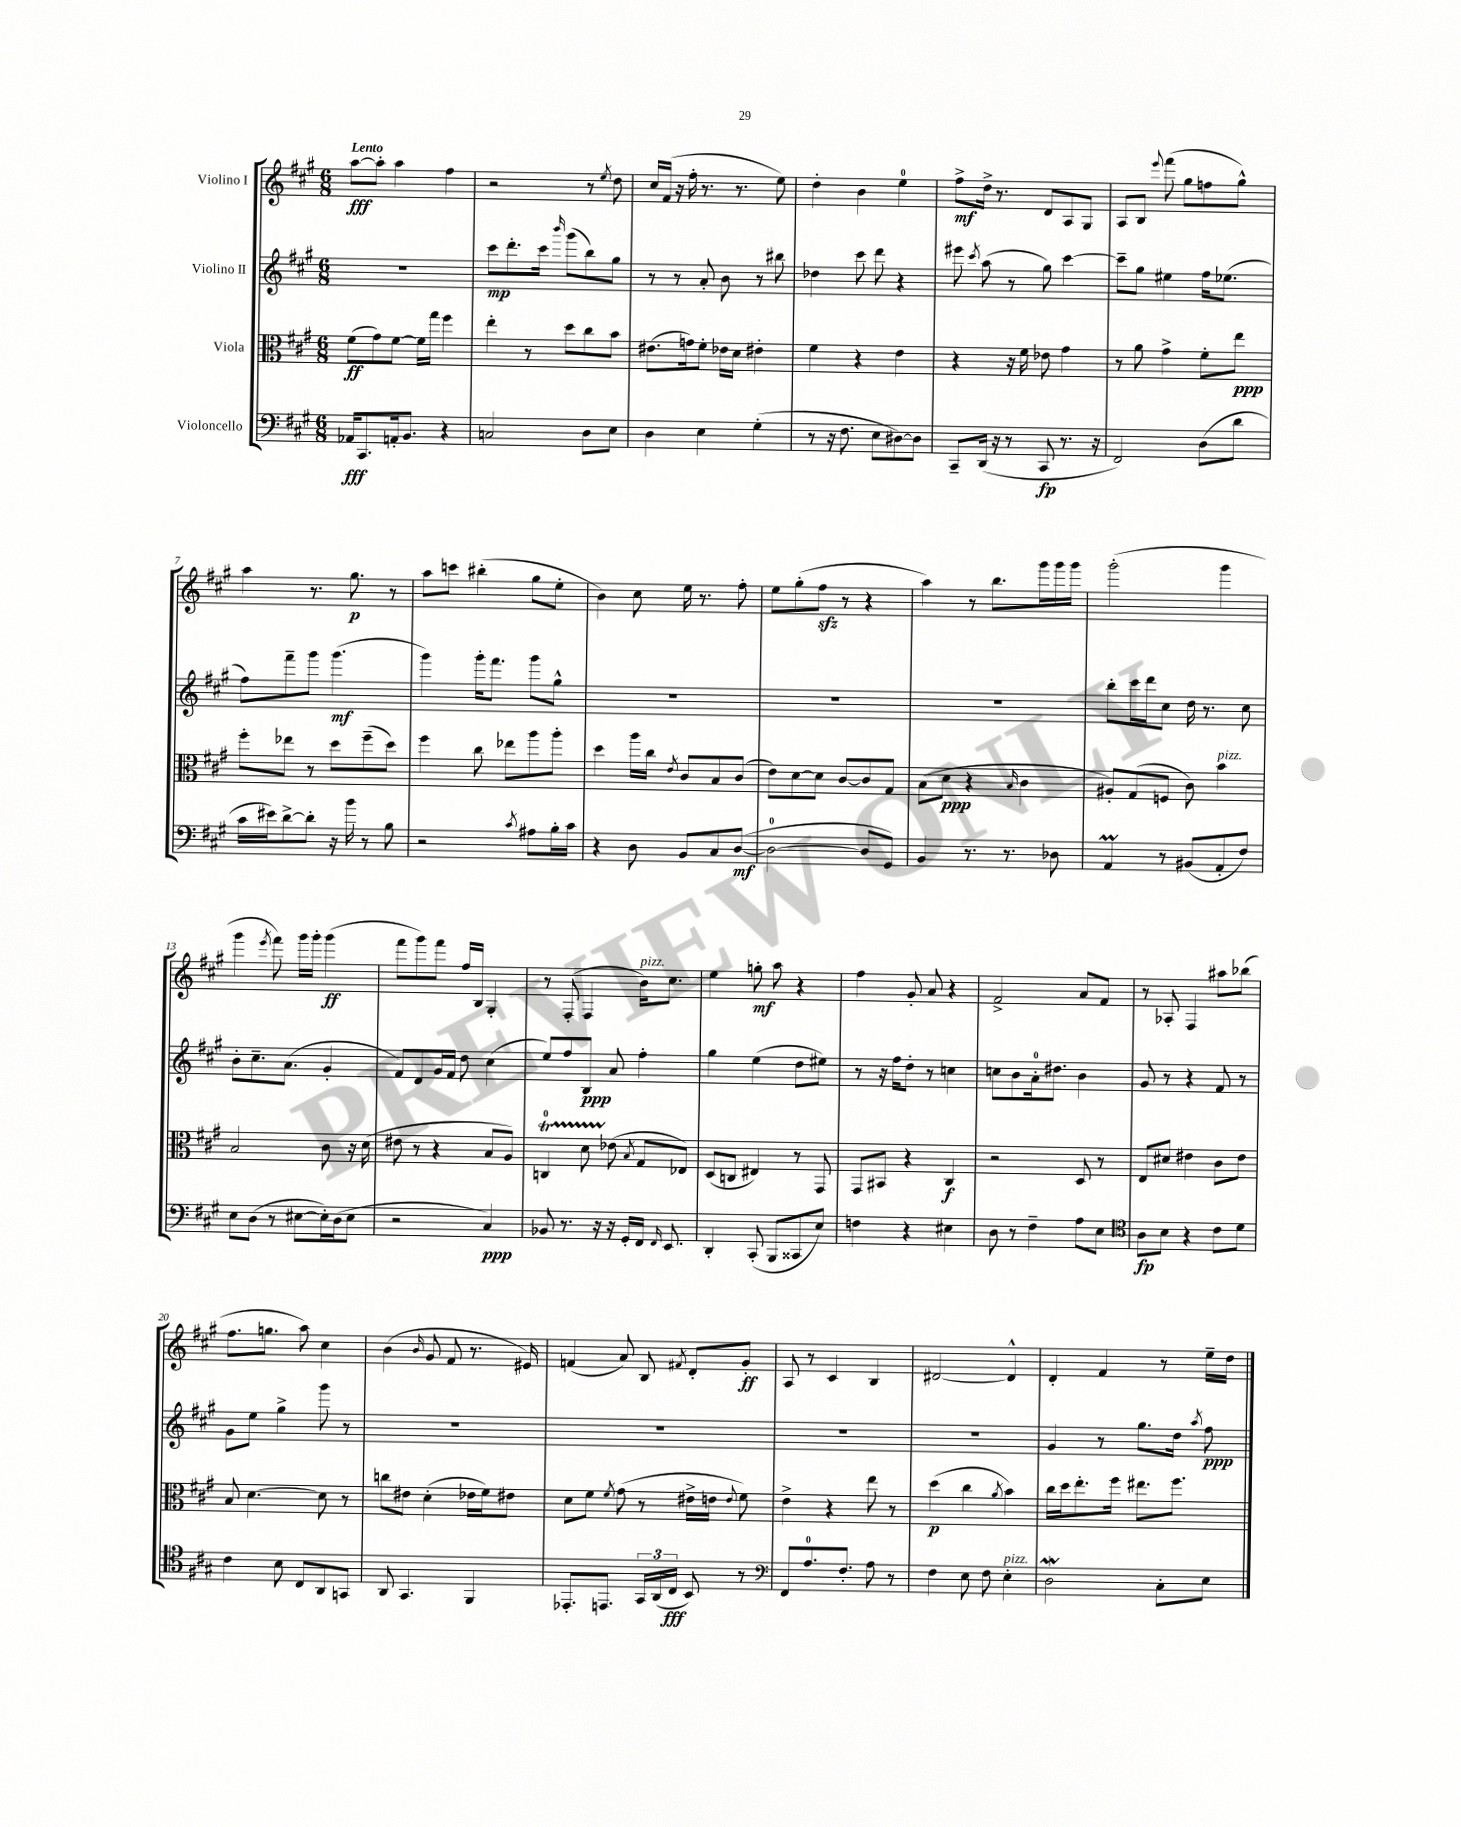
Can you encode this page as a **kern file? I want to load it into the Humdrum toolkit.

**kern	**dynam	**kern	**dynam	**kern	**dynam	**kern	**dynam
*part4	*part4	*part3	*part3	*part2	*part2	*part1	*part1
*staff4	*staff4	*staff3	*staff3	*staff2	*staff2	*staff1	*staff1
*I"Violoncello	*	*I"Viola	*	*I"Violino II	*	*I"Violino I	*
*clefF4	*	*clefC3	*	*clefG2	*	*clefG2	*
*k[f#c#g#]	*	*k[f#c#g#]	*	*k[f#c#g#]	*	*k[f#c#g#]	*
*M6/8	*	*M6/8	*	*M6/8	*	*M6/8	*
=1	=1	=1	=1	=1	=1	=1	=1
!	!	!	!	!	!	!LO:TX:a:B:t=Lento	!
16AA-X/KL	fff	(8f#\L	ff	2.r	.	[8aa\L	fff
8.CC#/	.	.	.	.	.	.	.
.	.	8g#\)	.	.	.	8aa'\J]	.
16AAn'/k	.	[8f#\J	.	.	.	4aa\	.
8.BB/J	.	.	.	.	.	.	.
.	.	16f#\LL]	.	.	.	.	.
.	.	16gg#\JJ	.	.	.	.	.
4r	.	4ff#\	.	.	.	4ff#\	.
=2	=2	=2	=2	=2	=2	=2	=2
2Cn/	.	4ee'\	.	8ccc#\L	mp	2r	.
.	.	.	.	8.ddd'\	.	.	.
.	.	8r	.	.	.	.	.
.	.	.	.	16ccc#\Jk	.	.	.
.	.	.	.	16qqbbb/	.	.	.
.	.	8dd\L	.	(8ggg#\L	.	.	.
8D\L	.	8cc#\	.	8bb\)	.	8r	.
.	.	.	.	.	.	8qee/	.
8E\J	.	8b\J	.	8gg#\J	.	8dd\	.
=3	=3	=3	=3	=3	=3	=3	=3
4D\	.	(8.e#X\L	.	8r	.	16cc#/LL	.
.	.	.	.	.	.	(16f#/JJ	.
.	.	.	.	8r	.	16r	.
.	.	16gn\k)	.	.	.	16ff#'\	.
4E\	.	8f#'\J	.	8a'/	.	8.r	.
.	.	16e-X\LL	.	8b\	.	.	.
.	.	16d\JJ	.	.	.	8.r	.
(4G#'\	.	4e#X'\	.	8r	.	.	.
.	.	.	.	8bb#X\	.	8ee\)	.
=4	=4	=4	=4	=4	=4	=4	=4
8r	.	4f#\	.	4dd-X\	.	4dd'\	.
16r	.	.	.	.	.	.	.
8.F#\	.	.	.	.	.	.	.
.	.	4r	.	8ccc#\	.	4b\	.
8E\L	.	.	.	8ddd\	.	.	.
[8D#X\)	.	4e\	.	4r	.	4ee\	.
8D#\J]	.	.	.	.	.	.	.
=5	=5	=5	=5	=5	=5	=5	=5
8CC#~/L	.	4r	.	8eee#X\	.	8ff#^\L	mf
.	.	.	.	8qccc#/	.	.	.
(16DD/Jk	.	.	.	(8aa\	.	16dd^\Jk	.
16r	.	.	.	.	.	8.r	.
8r	.	16r	.	8r	.	.	.
.	.	16f#\	.	.	.	.	.
8CC#/	fp	8e-X\	.	8gg#\)	.	8d/L	.
8.r	.	4g#\	.	[4ccc#\	.	8A/	.
.	.	.	.	.	.	8G#/J	.
16r	.	.	.	.	.	.	.
=6	=6	=6	=6	=6	=6	=6	=6
2FF#/)	.	8r	.	8ccc#~\L]	.	8A/L	.
.	.	8a\	.	8gg#\J	.	8B/J	.
.	.	.	.	.	.	8qqeee/	.
.	.	4g#^\	.	4ee#X\	.	(8fff#\	.
.	.	.	.	.	.	8gg#\L	.
(8D\L	.	8f#'\L	.	16ff#\KL	.	8ffn\	.
.	.	.	.	(8.ee-X\J	.	.	.
8d\J	.	8ee\J	ppp	.	.	8gg#^^\J)	.
!!LO:LB:g=z
=7	=7	=7	=7	=7	=7	=7	=7
16c#\LL	.	8ff#'\L	.	8ff#\L)	.	4aa\	.
16e#X\J)	.	.	.	.	.	.	.
[8d^\	.	8ee-X\J	.	8fff#~\	.	.	.
8d'\J]	.	8r	.	8ggg#\J	.	8.r	.
16r	.	8dd\L	.	(4.ggg#\	mf	.	.
16b\	.	.	.	.	.	8.gg#\	p
8r	.	(8ff#~\	.	.	.	.	.
8B\	.	8dd\J)	.	.	.	8r	.
=8	=8	=8	=8	=8	=8	=8	=8
2r	.	4ff#\	.	4ggg#\)	.	8aa\L	.
.	.	.	.	.	.	8cccn\J	.
.	.	8cc#\	.	16ggg#'\KL	.	(4bb#X'\	.
.	.	.	.	8.fff#\J	.	.	.
.	.	8ee-X\L	.	.	.	.	.
8qc#/	.	.	.	.	.	.	.
8A#X\L	.	8aa\	.	8ggg#\L	.	8gg#\L	.
16B'\L	.	8aa'\J	.	8gg#^^\J	.	8ee'\J	.
16c#\JJ	.	.	.	.	.	.	.
=9	=9	=9	=9	=9	=9	=9	=9
4r	.	4dd\	.	2.r	.	4b\)	.
8D\	.	16aa\LL	.	.	.	8cc#\	.
.	.	16cc#\JJ	.	.	.	.	.
.	.	8qe/	.	.	.	.	.
8BB/L	.	8c#/L	.	.	.	16ee\	.
.	.	.	.	.	.	8.r	.
8C#/	.	8B/	.	.	.	.	.
([8D/J	mf	(8c#/J	.	.	.	8ff#'\	.
=10	=10	=10	=10	=10	=10	=10	=10
2D\_	.	8e\L)	.	2.r	.	8ee\L	.
.	.	[8d\	.	.	.	(8gg#'\	.
.	.	8d\J]	.	.	.	8ff#zz\J	.
.	.	[8c#/L	.	.	.	8r	.
8D/L]	.	8c#/]	.	.	.	4r	.
8GG#/J)	.	8G#/J	.	.	.	.	.
=11	=11	=11	=11	=11	=11	=11	=11
4BB/	.	(8B\L	.	2.r	.	4aa\)	.
.	.	8d\J	ppp	.	.	.	.
8.r	.	4r	.	.	.	8r	.
.	.	.	.	.	.	8.bb\L	.
8.r	.	.	.	.	.	.	.
.	.	16qqB/	.	.	.	.	.
.	.	4c#\	.	.	.	.	.
.	.	.	.	.	.	16ggg#\L	.
8D-X\	.	.	.	.	.	16ggg#\	.
.	.	.	.	.	.	16ggg#\JJ	.
=12	=12	=12	=12	=12	=12	=12	=12
4AAM/	.	8A#X'/L)	.	8bb'\L	.	(2ggg#'\	.
.	.	(8G#/	.	16ccc#\L	.	.	.
.	.	.	.	16ddd\J	.	.	.
8r	.	8Fn/J	.	8cc#\J	.	.	.
(8BB#X/L	.	8c#\)	.	16dd\	.	.	.
.	.	.	.	8.r	.	.	.
!	!	!LO:TX:a:i:t=pizz.	!	!	!	!	!
8AA'/	.	4b\	.	.	.	4ggg#\	.
8F#/J)	.	.	.	8cc#\	.	.	.
!!LO:LB:g=z
=13	=13	=13	=13	=13	=13	=13	=13
8E\L	.	2B/	.	8b'\L	.	4ggg#\	.
(8D\J	.	.	.	8.cc#~\	.	.	.
.	.	.	.	.	.	8qeee/	.
8r	.	.	.	.	.	8fff#\)	.
.	.	.	.	(8.a\J	.	.	.
[8E#X\L	.	.	.	.	.	16ggg#\LL	.
.	.	.	.	.	.	16ggg#'\JJ	.
16E#'\L])	.	8c#\	.	4g#'/	.	(4ggg#\	ff
(16D\J	.	.	.	.	.	.	.
8E#\J	.	16r	.	.	.	.	.
.	.	(16d\	.	.	.	.	.
=14	=14	=14	=14	=14	=14	=14	=14
2r	.	8e#X\	.	8f#/L)	.	8fff#\L	.
.	.	8r	.	8d/	.	8ggg#\)	.
.	.	4r	.	16g#/L	.	8fff#\J	.
.	.	.	.	16f#/JJ	.	.	.
.	.	.	.	8dd\	.	16ff#/LL	.
.	.	.	.	.	.	16B/JJ	.
4C#/)	ppp	8B/L	.	(4cc#\	.	4G#'/	.
.	.	8A/J)	.	.	.	.	.
=15	=15	=15	=15	=15	=15	=15	=15
8BB-X/	.	4CnT/	.	8ee/L)	.	8r	.
8.r	.	.	.	8ff#/	.	(8F#'/	.
.	.	8dTTT\	.	8B/J	ppp	4F#/	.
16r	.	.	.	.	.	.	.
16r	.	(8e-X\	.	8a/	.	.	.
16GG#'/LL	.	.	.	.	.	.	.
.	.	8qB/	.	.	.	.	.
!	!	!	!	!	!	!LO:TX:a:i:t=pizz.	!
16FF#/JJ	.	8G#/L	.	4ff#'\	.	16b\KL)	.
16qqFF#/	.	.	.	.	.	.	.
8.EE/	.	.	.	.	.	8.cc#\J	.
.	.	8E-X/J)	.	.	.	.	.
=16	=16	=16	=16	=16	=16	=16	=16
4DD'/	.	(8D/L	.	4gg#\	.	4ee\	.
.	.	8Cn/J	.	.	.	.	.
(8CC#'/	.	4E#X/)	.	(4ee\	.	8ggn'\	mf
8BBB/L	.	.	.	.	.	8aa\	.
8CC##X/	.	8r	.	8dd\L	.	4r	.
8E/J)	.	8GG#/	.	8ee#X\J)	.	.	.
=17	=17	=17	=17	=17	=17	=17	=17
4Fn\	.	8GG#/L	.	8r	.	4ff#\	.
.	.	8BB#X/J	.	16r	.	.	.
.	.	.	.	16ff#\KL	.	.	.
4r	.	4r	.	8dd'\J	.	8g#'/	.
.	.	.	.	8r	.	8a/	.
4E#X\	.	4C#/	f	4ccn\	.	4r	.
=18	=18	=18	=18	=18	=18	=18	=18
8D\	.	2r	.	8ccn\L	.	2f#^/	.
8r	.	.	.	8b\	.	.	.
4F#~\	.	.	.	16a'\k	.	.	.
.	.	.	.	8.dd#X\J	.	.	.
8A\L	.	8D/	.	4b\	.	8a/L	.
8E\J	.	8r	.	.	.	8f#/J	.
=19	=19	=19	=19	=19	=19	=19	=19
*clefC4	*	*	*	*	*	*	*
8A\L	fp	8E/L	.	8g#/	.	8r	.
8B\J	.	8d#X/J	.	8r	.	8A-X'/	.
4r	.	4e#X\	.	4r	.	4F#/	.
8c#\L	.	8c#\L	.	8f#/	.	8aa#X\L	.
8d\J	.	8e#\J	.	8r	.	(8bb-X\J	.
!!LO:LB:g=z
=20	=20	=20	=20	=20	=20	=20	=20
4c#\	.	8B/	.	8g#\L	.	8.ff#\L	.
.	.	[4.d\	.	8ee\J	.	.	.
.	.	.	.	.	.	8.ggn\J	.
8B\	.	.	.	4gg#^\	.	.	.
8C#/L	.	.	.	.	.	8aa\)	.
8AA/	.	8d\]	.	8ggg#\	.	4cc#\	.
8GGn/J	.	8r	.	8r	.	.	.
=21	=21	=21	=21	=21	=21	=21	=21
8AA/	.	8ccn\L	.	2.r	.	(4b\	.
4.GG#/	.	8e#X\J	.	.	.	.	.
.	.	.	.	.	.	16qqb/	.
.	.	(4d'\	.	.	.	8g#/	.
.	.	.	.	.	.	8f#/	.
4FF#/	.	16e-X\LL	.	.	.	8.r	.
.	.	16f#\J)	.	.	.	.	.
.	.	8e#X\J	.	.	.	.	.
.	.	.	.	.	.	16e#X/)	.
=22	=22	=22	=22	=22	=22	=22	=22
8.EE-X'/L	.	8d\L	.	2.r	.	(4fn/	.
.	.	8f#\J	.	.	.	.	.
8.EEn/J	.	.	.	.	.	.	.
.	.	8qf#/	.	.	.	.	.
.	.	(8g#\	.	.	.	8a/)	.
24GG#/LL	.	8r	.	.	.	8B/	.
(24AA/	.	.	.	.	.	.	.
24C#/JJ	fff	.	.	.	.	.	.
.	.	.	.	.	.	8qf#X/	.
8BB/)	.	16e#X^\LL	.	.	.	8d'/L	.
.	.	16en\JJ	.	.	.	.	.
.	.	8qqe/	.	.	.	.	.
8r	.	8f#\)	.	.	.	8g#'/J	ff
=23	=23	=23	=23	=23	=23	=23	=23
*clefF4	*	*	*	*	*	*	*
8FF#/L	.	4e^\	.	2.r	.	8A/	.
8.A/	.	.	.	.	.	8r	.
.	.	4r	.	.	.	4c#/	.
8.F#'/J	.	.	.	.	.	.	.
8A\	.	8ee\	.	.	.	4B/	.
8r	.	8r	.	.	.	.	.
=24	=24	=24	=24	=24	=24	=24	=24
4F#\	.	(4dd\	p	2.r	.	[2d#X/	.
8E\	.	4cc#\	.	.	.	.	.
8F#\	.	.	.	.	.	.	.
.	.	8qa/	.	.	.	.	.
!LO:TX:a:i:t=pizz.	!	!	!	!	!	!	!
4E'\	.	4b\)	.	.	.	4d#^^/]	.
=25	=25	=25	=25	=25	=25	=25	=25
2Dw\	.	16cc#\LL	.	4g#/	.	4d'/	.
.	.	16dd\J	.	.	.	.	.
.	.	8.ee'\	.	.	.	.	.
.	.	.	.	8r	.	4f#/	.
.	.	16ff#\Jk	.	.	.	.	.
.	.	8.ee#X\L	.	8.gg#\L	.	.	.
8C#'\L	.	.	.	.	.	8r	.
.	.	8.ff#\J	.	16dd\Jk	.	.	.
.	.	.	.	8qaa/	.	.	.
8E\J	.	.	.	8ff#\	ppp	16ee~\LL	.
.	.	.	.	.	.	16dd\JJ	.
==	==	==	==	==	==	==	==
*-	*-	*-	*-	*-	*-	*-	*-
